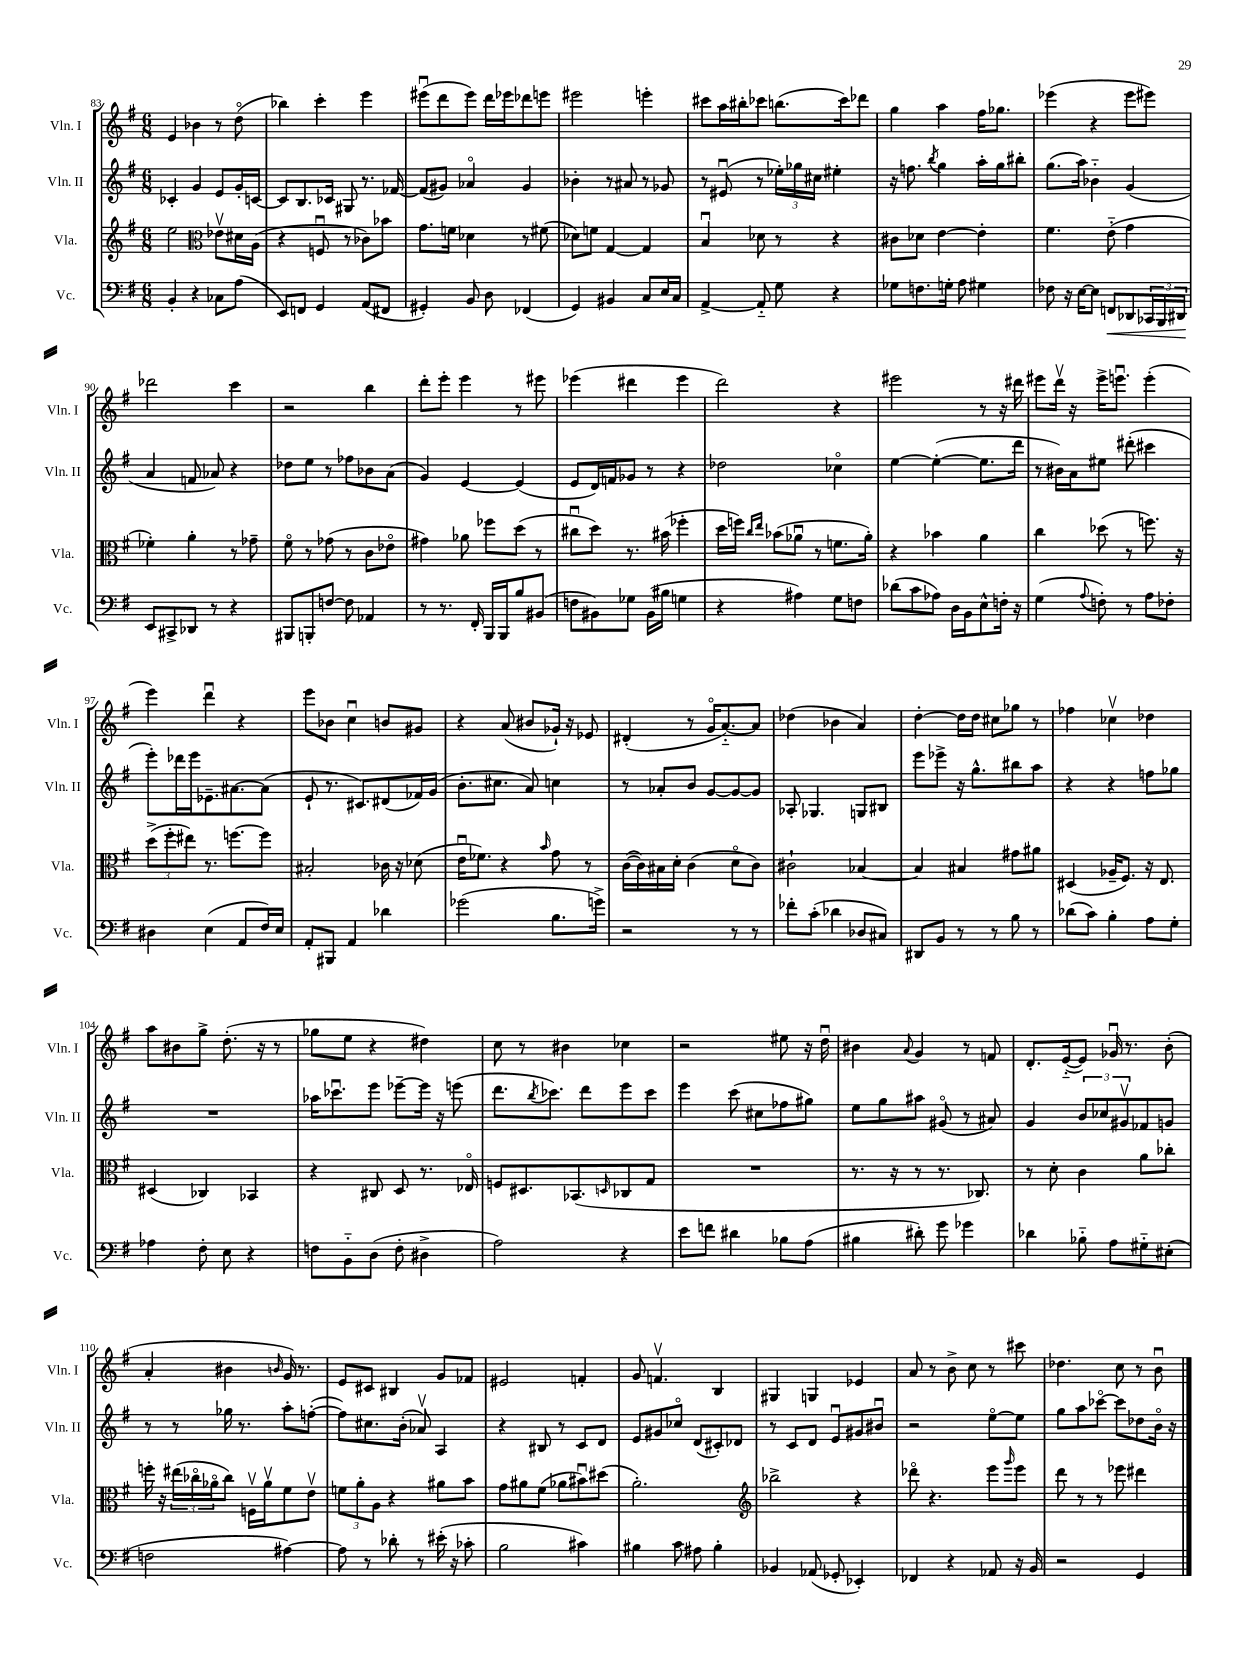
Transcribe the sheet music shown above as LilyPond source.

<<
\new StaffGroup <<
\new Staff = "s0" \with { instrumentName = "Vln. I" shortInstrumentName = "Vln. I" } {
    \clef treble \key g \major \numericTimeSignature \time 6/8
    e'4 bes'4 r8 d''8\flageolet( |
    bes''4) c'''4-. e'''4 |
    eis'''8\downbow( d'''8 eis'''8) d'''16 ees'''16 des'''8 e'''8 |
    eis'''2 e'''4-. |
    cis'''8 a''16 bis''16-. ces'''8 b''8.( ces'''16) des'''8 |
    g''4 a''4 fis''16 ges''8. |
    ees'''4( r4 ees'''8 eis'''8) |
    des'''2 c'''4 |
    r2 b''4 |
    d'''8-. e'''8-. e'''4 r8 eis'''8 |
    ees'''4( dis'''4 ees'''4 |
    d'''2) r4 |
    eis'''2 r8 r16 dis'''16 |
    eis'''8 d'''16\upbow r16 eis'''16-> e'''8.\downbow e'''4-.( |
    e'''4) d'''4\downbow r4 |
    e'''8 bes'8 c''4\downbow b'8 gis'8 |
    r4 a'8( bis'8 ges'16-!) r16 ees'8 |
    dis'4-.( r8 g'16\flageolet a'8.~-_) a'8 |
    des''4( bes'4 a'4) |
    d''4~-. d''16 d''16 cis''8 ges''8 r8 |
    fes''4 ces''4\upbow des''4 |
    a''8 bis'8 g''8-> d''8.-.( r16 r8 |
    ges''8 e''8 r4 dis''4) |
    c''8 r8 bis'4 ces''4 |
    r2 eis''8 r16 d''16\downbow |
    bis'4 \appoggiatura { a'8 } g'4 r8 f'8 |
    d'8.-. e'16~-_( e'8) ges'16\downbow r8. b'8-.( |
    a'4-. bis'4 \grace { b'16 } g'16) r8. |
    e'8 cis'8 bis4 g'8 fes'8 |
    eis'2 f'4-. |
    g'8 f'4.\upbow b4 |
    gis4 g4 ees'4 |
    a'8 r8 b'8-> c''8 r8 cis'''8 |
    des''4. c''8 r8 b'8\downbow \bar "|." |
}
\new Staff = "s1" \with { instrumentName = "Vln. II" shortInstrumentName = "Vln. II" } {
    \clef treble \key g \major \numericTimeSignature \time 6/8
    ces'4-. g'4 e'8 g'16-. c'16~ |
    c'8 b8. ces'16 gis8 r8. fes'16~ |
    fes'8( gis'8) aes'4\flageolet gis'4 |
    bes'4-. r8 ais'8 r8 ges'8 |
    r8 eis'8\downbow( r8 \tuplet 3/2 { ees''16-.) ges''16 cis''16 } eis''4-. |
    r16 f''8. \acciaccatura { b''8 } g''4 a''16-. g''16 bis''8-. |
    g''8.( a''16) bes'4-_ g'4( |
    a'4 f'8 aes'8) r4 |
    des''8 e''8 r8 fes''8 bes'8 a'8( |
    g'4) e'4~ e'4( |
    e'8 d'16) f'16 ges'8 r8 r4 |
    des''2 ces''4\flageolet |
    e''4~ e''4~-.( e''8. d'''16 |
    r8 bis'16) a'16 eis''8 dis'''8-.( cis'''4 |
    e'''8-.) des'''16 e'''16 ees'8.-- ais'8.~ ais'8( |
    e'8-! r8. cis'8.) dis'8( fes'16) g'16( |
    b'8.-. cis''8. a'8) c''4 |
    r8 aes'8-. b'8 g'8~ g'8~ g'8 |
    aes8-. ges4. g8 bis8 |
    e'''8 ees'''8-> r16 g''8.-^ bis''8 a''8 |
    r4 r4 f''8 ges''8 |
    R2. |
    aes''16 ces'''8.\downbow e'''8 ees'''8~-- ees'''16 r16 e'''8( |
    d'''8. \acciaccatura { b''8 } ces'''8.) d'''8 e'''8 ces'''8 |
    e'''4 c'''8( cis''8 fes''8 gis''8) |
    e''8 g''8 ais''8 gis'8\flageolet( r8 ais'8) |
    g'4 \tuplet 3/2 { b'8 ces''8 gis'8\upbow } fes'8 g'8 |
    r8 r8 ges''16 r8. a''8-. f''8~-.( |
    f''8) cis''8. b'16-.( aes'8\upbow) a4 |
    r4 bis8 r8 c'8 d'8 |
    e'8 gis'8 ces''8\flageolet d'8( cis'8-.) des'8 |
    r8 c'8 d'8 e'8\downbow gis'8 bis'8\downbow |
    r2 e''8~\flageolet e''8 |
    g''8 a''8 ces'''8~\flageolet ces'''8 des''8 b'16\flageolet r16 \bar "|." |
}
\new Staff = "s2" \with { instrumentName = "Vla." shortInstrumentName = "Vla." } {
    \clef treble \key g \major \numericTimeSignature \time 6/8
    e''2 \clef alto ees'8\upbow dis'16 a16( |
    r4 f8\downbow r8 ces'8) bes'8 |
    g'8. f'16 des'4 r8 fis'8( |
    des'8) f'8 g4~ g4 |
    b4\downbow des'8 r8 r4 |
    cis'8 des'8 e'4~ e'4-. |
    fis'4. e'8-_( g'4 |
    fes'4-.) a'4-. r8 ges'8-- |
    fis'8\flageolet r8 ges'8( r8 c'8 ees'8\flageolet |
    gis'4) aes'8 fes''8 d''8( r8 |
    cis''8\downbow d''8) r8. bis'16( fes''4-. |
    d''16 f''16) \grace { c''16 e''16 } bes'8( aes'8\downbow r8 f'8. aes'16-.) |
    r4 bes'4 a'4 |
    c''4 des''8( r8 f''8.) r16 |
    \tuplet 3/2 { d''8->( fis''8-. eis''8) } r8. f''8.~ f''8 |
    bis2-. ces'16 r16 des'8( |
    e'16\downbow fes'8.) r4 \grace { b'16 } g'8 r8 |
    c'16~( c'16) bis16 d'16-. c'4( d'8\flageolet c'8) |
    cis'2-! bes4~ |
    bes4 bis4 gis'8 ais'8 |
    dis4( aes16-- fis8.) r16 e8. |
    dis4( ces4) bes,4 |
    r4 cis8 d8 r8. ees16\flageolet |
    f8 dis8. bes,8.( \grace { d16 } ces8 g8 |
    R2. |
    r8. r16 r8 r8. ces8.) |
    r8 d'8-. c'4 a'8 ces''8-. |
    f''16-. r16 \tuplet 3/2 { eis''16( ces''16\flageolet aes'16\flageolet } ces''8) f16\upbow aes'16\upbow fis'8 e'8\upbow |
    \tuplet 3/2 { f'8 a'8-. a8 } r4 ais'8 b'8 |
    g'8 ais'8 fis'8( aes'8 bis'8\downbow) dis''8( |
    a'2.-.) |
    \clef treble bes''2-> r4 |
    des'''8\flageolet r4. e'''8 \grace { g'''16 } e'''8 |
    d'''8 r8 r8 ees'''8 dis'''4 \bar "|." |
}
\new Staff = "s3" \with { instrumentName = "Vc." shortInstrumentName = "Vc." } {
    \clef bass \key g \major \numericTimeSignature \time 6/8
    b,4-. r4 ces8 a8( |
    e,8) f,8 g,4 a,8( fis,8 |
    gis,4-.) b,8 d8 fes,4( |
    g,4) bis,4 c8 e16 c16 |
    a,4~-> a,8-_ g8 r4 |
    ges8 f8. g16-. a8 gis4 |
    fes8 r16 e16~ e8 f,8\< des,8 \tuplet 3/2 { ces,16 b,,16 dis,16 } |
    e,8\! cis,8-> des,8 r8 r4 |
    bis,,8 b,,8-. f8~ f8 aes,4 |
    r8 r8. fis,16-. b,,16 b,,16 b8 bis,8( |
    f8 bis,8) ges8 bis,16( bis16 g4 |
    r4 ais4) g8 f8 |
    des'8( c'8 aes8) d16 b,16 e8-^ f16-. r16 |
    g4( \appoggiatura { a8 } f8-.) r8 a8 fes8-. |
    dis4 e4( a,8 fis16) e16 |
    a,8-. bis,,8 a,4 des'4 |
    ges'2( b8. g'16->) |
    r2 r8 r8 |
    fes'8-. c'8-.( des'4 des8 cis8) |
    dis,8 b,8 r8 r8 b8 r8 |
    des'8( c'8) b4-. a8 g8-. |
    aes4 fis8-. e8 r4 |
    f8 b,8-_ d8( f8-. dis4-> |
    a2) r4 |
    e'8 f'8 dis'4 bes8 a8( |
    bis4 dis'8-.) g'8 ges'4 |
    des'4 bes8-_ a8 gis8-_ eis8-.( |
    f2 ais4~) |
    ais8 r8 des'8-. r8 eis'16-.( r16 ces'8-. |
    b2 cis'4) |
    bis4 c'8 ais8 bis4-. |
    bes,4 aes,8( ges,8-. ees,4-.) |
    fes,4 r4 aes,8 r16 b,16 |
    r2 g,4 \bar "|." |
}
>>
>>
\layout { \context { \Score currentBarNumber = #83 } }
